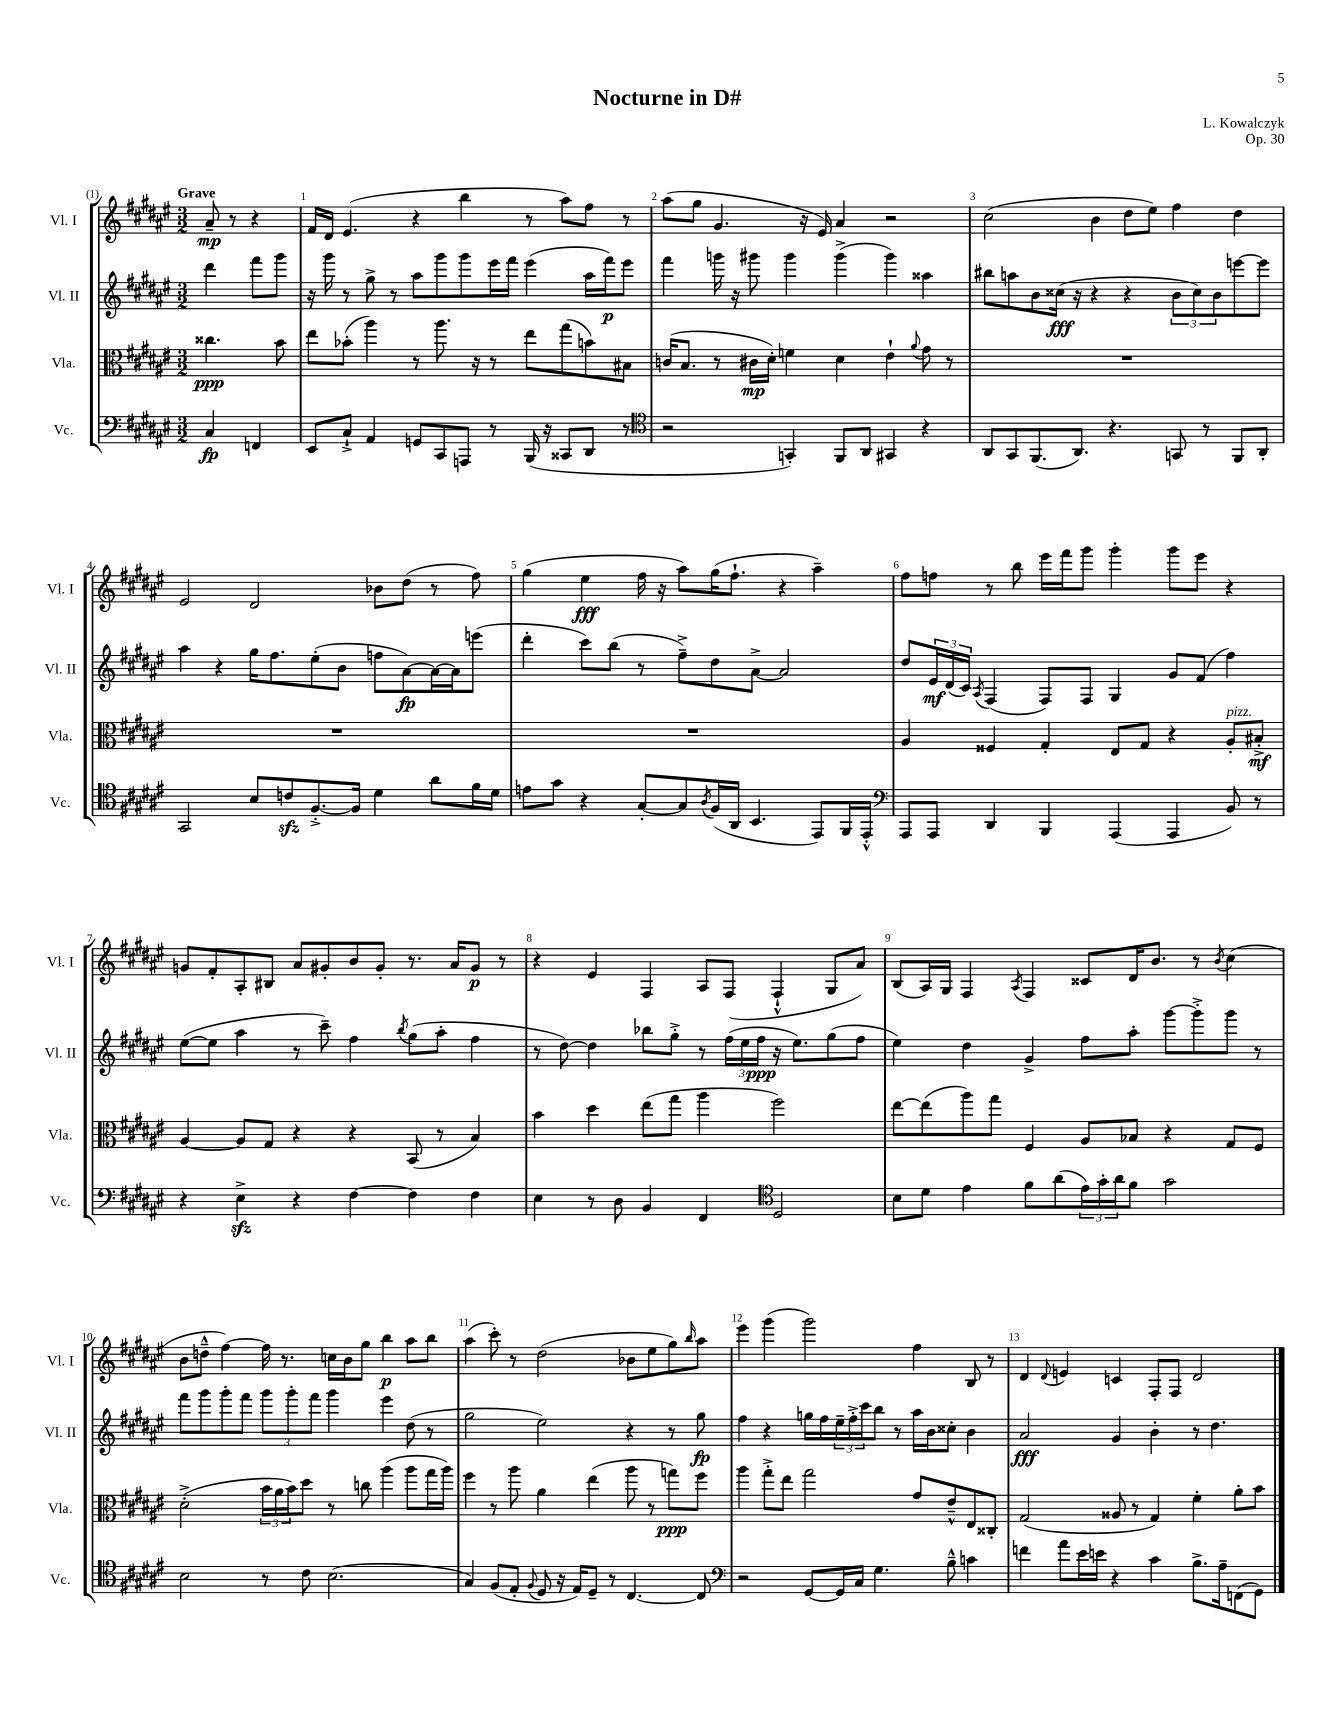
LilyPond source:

\header { title = "Nocturne in D#" composer = "L. Kowalczyk" opus = "Op. 30" }
<<
\new StaffGroup <<
\new Staff = "s0" \with { instrumentName = "Vl. I" shortInstrumentName = "Vl. I" } {
    \clef treble \key fis \major \numericTimeSignature \time 3/2 \partial 2 \tempo "Grave"
    ais'8--\mp r8 r4 |
    fis'16 dis'16 eis'4.( r4 b''4 r8 ais''8) fis''8 r8 |
    ais''8( gis''8 gis'4. r16 eis'16) ais'4 r2 |
    cis''2( b'4 dis''8 eis''8) fis''4 dis''4 |
    eis'2 dis'2 bes'8 dis''8( r8 fis''8) |
    gis''4( eis''4\fff fis''16 r16 ais''8) gis''16( fis''8.-! r4 ais''4--) |
    fis''8 f''8 r8 b''8 eis'''16 fis'''16 gis'''8 gis'''4-. gis'''8 eis'''8 r4 |
    g'8 fis'8-. ais8-. bis8 ais'8 gis'8-. b'8 gis'8-. r8. ais'16 gis'8\p r8 |
    r4 eis'4 fis4 ais8 fis8( fis4-!-^ gis8 ais'8) |
    b8( ais16) gis16 fis4 \acciaccatura { ais8 } fis4 cisis'8 dis'16 b'8. r8 \acciaccatura { b'8 } cis''4( |
    b'8 d''8---^ fis''4~) fis''16 r8. c''16 b'16 gis''8 b''4\p ais''8 b''8 |
    ais''4( cis'''8-.) r8 dis''2( bes'8 eis''8 gis''8) \grace { b''16 } ais''8 |
    eis'''4 gis'''4( gis'''2) fis''4 b8 r8 |
    dis'4 \appoggiatura { dis'8 } e'4 c'4 fis8-. fis8 dis'2 \bar "|." |
}
\new Staff = "s1" \with { instrumentName = "Vl. II" shortInstrumentName = "Vl. II" } {
    \clef treble \key fis \major \numericTimeSignature \time 3/2 \partial 2
    dis'''4 fis'''8 gis'''8 |
    r16 gis'''16 r8 gis''8-> r8 ais''8 gis'''8 gis'''8 eis'''16 fis'''16 eis'''4( ais''16 fis'''16\p) eis'''8 |
    fis'''4 g'''16 r16 gis'''8 gis'''4 gis'''4->( gis'''4) aisis''4 |
    bis''8 a''8 b'8 cisis''16\fff( r16 r4 r4 \tuplet 3/2 { b'8 cisis''8) b'8 } e'''8~ e'''8 |
    ais''4 r4 gis''16 fis''8. eis''8-.( b'8 f''8 ais'8~\fp) ais'16~ ais'16 e'''8( |
    dis'''4-. cis'''8) b''8( r8 fis''8--->) dis''8 ais'8~-> ais'2 |
    dis''8 \tuplet 3/2 { eis'16\mf dis'16( cis'16) } \acciaccatura { ais8 } fis4( fis8) fis8 gis4 gis'8 fis'8( fis''4) |
    eis''8~( eis''8 ais''4 r8 cis'''8--) fis''4 \acciaccatura { b''8 } gis''8( ais''8-. fis''4 |
    r8 dis''8~) dis''4 bes''8 gis''8-.-> r8 \tuplet 3/2 { fis''16( eis''16 fis''16\ppp } r16 eis''8.) gis''8( fis''8 |
    eis''4) dis''4 gis'4-> fis''8 ais''8-. gis'''8~ gis'''8-.-> gis'''8 r8 |
    fis'''8 gis'''8 gis'''8-. fis'''8 \tuplet 3/2 { gis'''8 gis'''8-. fis'''8 } gis'''4 eis'''4 dis''8( r8 |
    gis''2 eis''2) r4 r8 gis''8\fp |
    fis''4 r4 g''16 fis''16 \tuplet 3/2 { eis''16-- fis''16-.-> cis'''16 } b''8 r8 ais''16 b'16 cisis''8-. b'4 |
    ais'2\fff gis'4 b'4-. r8 dis''4. \bar "|." |
}
\new Staff = "s2" \with { instrumentName = "Vla." shortInstrumentName = "Vla." } {
    \clef alto \key fis \major \numericTimeSignature \time 3/2 \partial 2
    cisis''4.\ppp b'8 |
    eis''8 bes'8-.( ais''4) r8 ais''8. r16 r8 eis''8 gis''8( b'8) bis8 |
    c'16( b8. r8 cis'16\mp dis'16-.) f'4 dis'4 eis'4-! \appoggiatura { ais'8 } gis'8 r8 |
    R1. |
    R1. |
    R1. |
    ais4 fisis4 gis4-. eis8 gis8 r4 ais8-.^\markup { \italic "pizz." } bis8-.->\mf |
    ais4~ ais8 gis8 r4 r4 b,8( r8 b4) |
    b'4 dis''4 eis''8( gis''8 ais''4 fis''2) |
    eis''8~ eis''8( ais''8) gis''8 fis4 ais8 bes8 r4 gis8 fis8 |
    dis'2-.->( \tuplet 3/2 { b'16 ais'16 b'16) } dis''8 r8 c''8 ais''4( ais''8 gis''16 ais''16) |
    fis''4 r8 ais''8 ais'4 eis''4( ais''8 r8 g''8\ppp) fis''8 |
    ais''4 gis''8-.-> eis''8 gis''2 gis'8 eis'8---^ eis8 cisis8-. |
    gis2( aisis8 r8 gis4) fis'4-. ais'8-. b'8 \bar "|." |
}
\new Staff = "s3" \with { instrumentName = "Vc." shortInstrumentName = "Vc." } {
    \clef bass \key fis \major \numericTimeSignature \time 3/2 \partial 2
    cis4\fp f,4 |
    eis,8 cis8-!-> ais,4 g,8 cis,8 a,,8 r8 b,,16( r16 cisis,8 dis,8 r8 |
    \clef tenor r2 g,4-.) fis,8 ais,8 gis,4 r4 |
    ais,8 gis,8 fis,8.( ais,8.) r4. g,8 r8 fis,8 ais,8-. |
    gis,2 b8 c'8\sfz fis8.~-.-> fis16 dis'4 ais'8 fis'16 dis'16 |
    e'8 gis'8 r4 gis8~-. gis8 \acciaccatura { ais8 } fis16( ais,16 b,4. eis,8) fis,16 eis,16-.-^ |
    \clef bass ais,,8 ais,,8 dis,4 b,,4 ais,,4( ais,,4 b,8) r8 |
    r4 eis4->\sfz r4 fis4~ fis4 fis4 |
    eis4 r8 dis8 b,4 fis,4 \clef tenor dis2 |
    b8 dis'8 eis'4 fis'8 ais'8( \tuplet 3/2 { eis'16) gis'16-. ais'16 } fis'8 gis'2 |
    b2 r8 cis'8 b2.( |
    gis4) fis8( eis8-. \appoggiatura { fis8 } dis8 r16 eis16) dis8-- r8 cis4.~ cis8 |
    \clef bass r2 gis,8~ gis,16 cis16 gis4. b8---^ c'4 |
    f'4 ais'8 eis'16 e'16 r4 cis'4 b8.-> ais16-- f,8( gis,8) \bar "|." |
}
>>
>>
\layout { \context { \Score \override BarNumber.break-visibility = ##(#f #t #t) barNumberVisibility = #all-bar-numbers-visible } }
